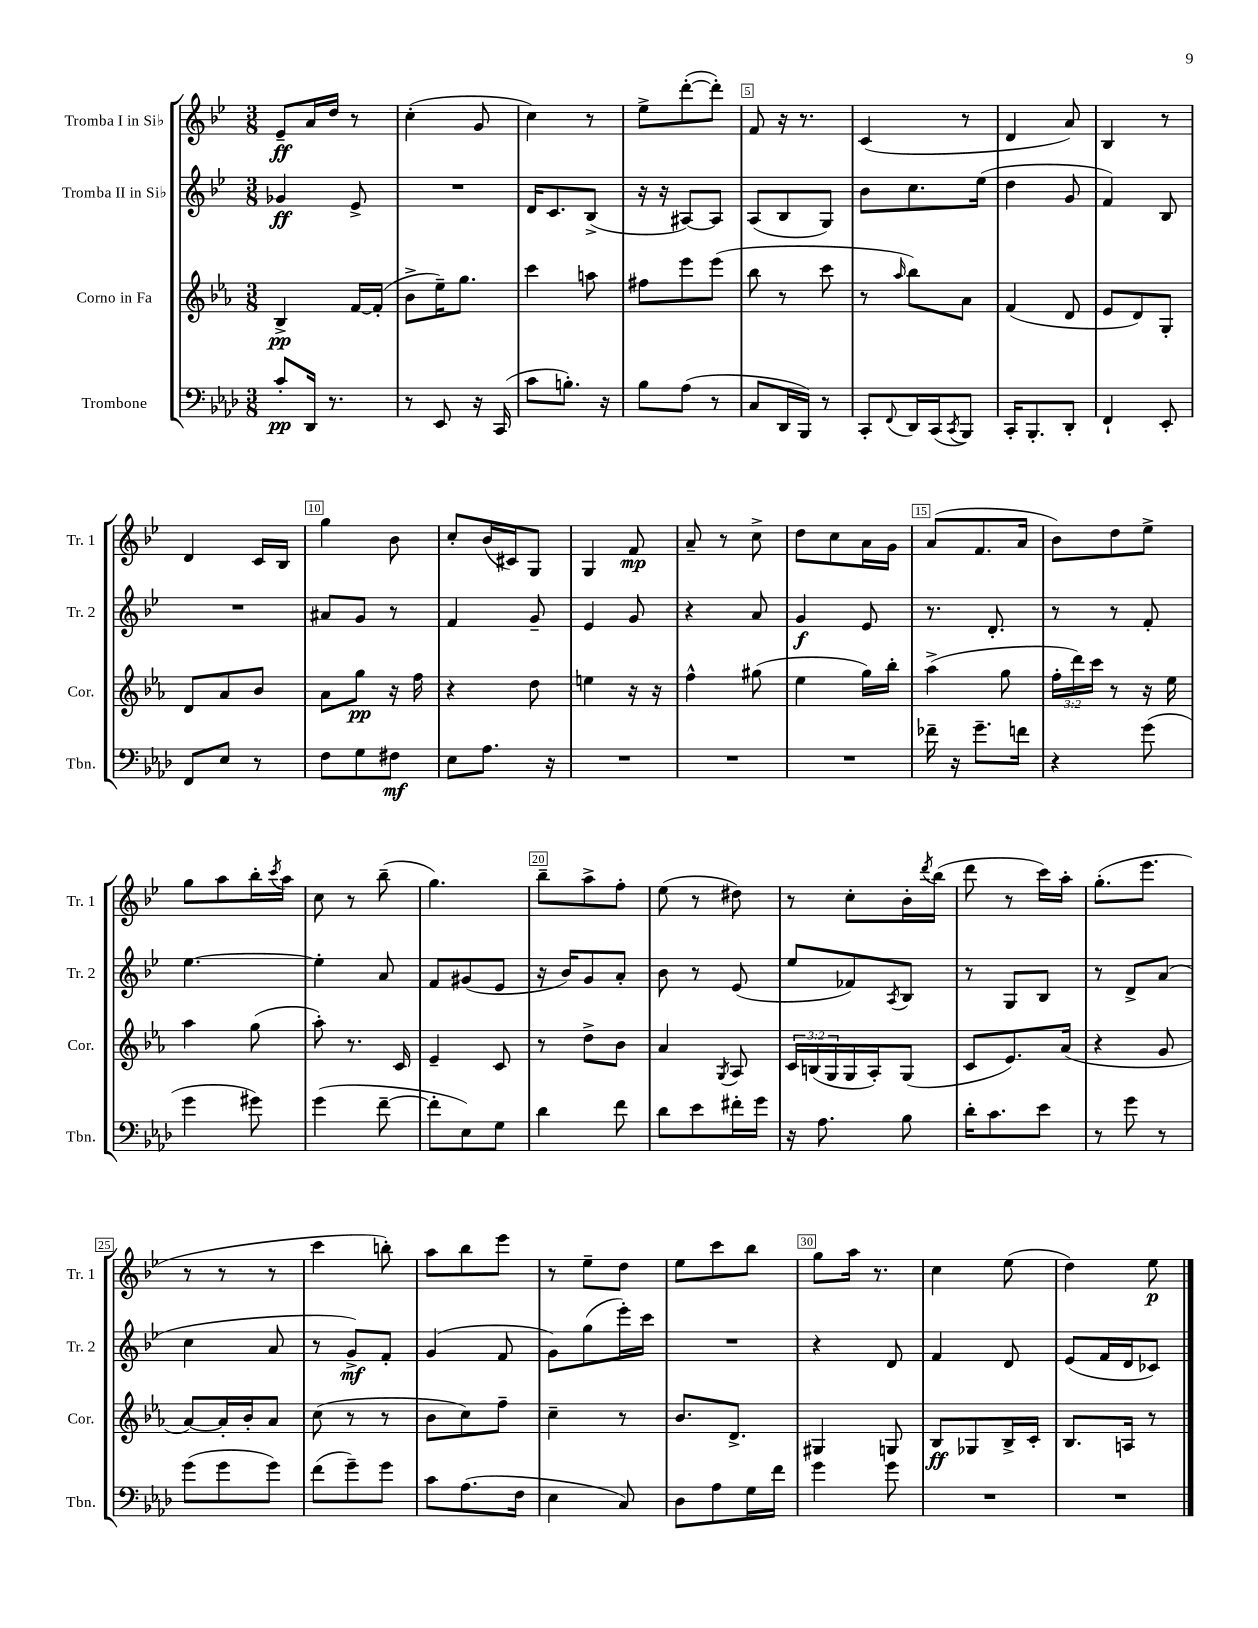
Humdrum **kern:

**kern	**kern	**kern	**kern
*staff4	*staff3	*staff2	*staff1
*clefF4	*clefG2	*clefG2	*clefG2
*k[b-e-a-d-]	*k[b-e-a-]	*k[b-e-]	*k[b-e-]
*M3/8	*M3/8	*M3/8	*M3/8
8c'/L	4B-^/	4g-/	8e-~/L
16DD-/Jk	.	.	16a/L
8.r	.	.	16dd/JJ
.	[16f/LL	8e-^/	8r
.	(16f'/]JJ	.	.
=	=	=	=
8r	8b-^\L	4.r	(4cc'\
8EE-/	16ee-~\K)	.	.
.	8.gg\J	.	.
16r	.	.	8g/
(16CC/	.	.	.
=	=	=	=
8c\L	4ccc\	16d/LK	4cc\)
.	.	8.c/	.
8.B'\J)	.	.	.
.	8aa\	(8B-^/J	8r
16r	.	.	.
=	=	=	=
8B-\L	8ff#\L	16r	8ee-^\L
.	.	16r	.
(8A-\J	8eee-\	[8A#/L)	([8ddd'\
8r	(8eee-\J	8A#/]J	8ddd'\]J)
=	=	=	=
8C/L	8bb-\	(8A/L	8f/
16DD-/L	8r	8B-/	16r
16BBB-/JJ)	.	.	8.r
8r	8ccc\	8G/J)	.
=	=	=	=
8CC'/L	8r	8b-\L	(4c/
8qqFF/	16qqaa-/	.	.
16DD-/L	8bb-\L)	8.cc\	.
(16CC/J	.	.	.
8qCC/	.	.	.
8BBB-/J)	8a-\J	.	8r
.	.	(16ee-\Jk	.
=	=	=	=
16CC'/LK	(4f/	4dd\	4d/
8.BBB-'/	.	.	.
8DD-'/J	8d/	8g/	8a/)
=	=	=	=
4FF`/	8e-/L	4f/)	4B-/
.	8d/)	.	.
8EE-'/	8G'/J	8B-/	8r
=	=	=	=
8FF/L	8d/L	4.r	4d/
8E-/J	8a-/	.	.
8r	8b-/J	.	16c/LL
.	.	.	16B-/JJ
=	=	=	=
8F\L	8a-\L	8a#/L	4gg\
8G\	8gg\J	8g/J	.
8F#\J	16r	8r	8b-\
.	16ff\	.	.
=	=	=	=
8E-\L	4r	4f/	8cc'/L
8.A-\J	.	.	(16b-/L
.	.	.	16c#/J)
.	8dd\	8g~/	8G/J
16r	.	.	.
=	=	=	=
4.r	4ee\	4e-/	4G/
.	16r	8g/	8f/
.	16r	.	.
=	=	=	=
4.r	4ff^^\	4r	8a~/
.	.	.	8r
.	(8gg#\	8a/	8cc^\
=	=	=	=
4.r	4ee-\	4g/	8dd\L
.	.	.	8cc\
.	16gg\LL)	8e-/	16a\L
.	16bb-'\JJ	.	16g\JJ
=	=	=	=
16f-~\	(4aa-^\	8.r	(8a/L
16r	.	.	.
8.g~\L	.	.	8.f/
.	.	8.d'/	.
.	8gg\	.	.
16f\Jk	.	.	16a/Jk
=	=	=	=
4r	24ff'\LL	8r	8b-\L)
.	24ddd\)	.	.
.	24ccc\JJ	.	.
.	8r	8r	8dd\
(8g\	16r	8f'/	8ee-^\J
.	16ee-\	.	.
=	=	=	=
4g\	4aa-\	[4.ee-\	8gg\L
.	.	.	8aa\
8g#\)	(8gg\	.	16bb-'\L
.	.	.	8qccc/
.	.	.	16aa\JJ
=	=	=	=
(4g\	8aa-'\)	4ee-'\]	8cc\
.	8.r	.	8r
[8f~\	.	8a/	(8bb-~\
.	16c/	.	.
=	=	=	=
8f'\]L	4e-~/	8f/L	4.gg\)
8E-\)	.	(8g#/	.
8G\J	8c/	8e-/J	.
=	=	=	=
4d-\	8r	16r	8bb-~\L
.	.	16b-/LK)	.
.	8dd^\L	8g/	8aa^\
8f\	8b-\J	8a'/J	8ff'\J
=	=	=	=
8d-\L	4a-/	8b-\	(8ee-\
8e-\	.	8r	8r
.	8qG/	.	.
16f#'\L	8A-/	(8e-/	8dd#\)
16g\JJ	.	.	.
=	=	=	=
16r	24c/LL	8ee-/L	8r
.	(24B/	.	.
8.A-\	.	.	.
.	24G/	.	.
.	16G/	8f-/)	8cc'\L
.	16A-'/J)	.	.
.	.	8qA/	.
8B-\	(8G/J	8B-/J	16b-'\L
.	.	.	8qddd/
.	.	.	(16bb-\JJ
=	=	=	=
16d-'\LK	8c/L	8r	8ddd\
8.c\	.	.	.
.	8.e-/)	8G/L	8r
8e-\J	.	8B-/J	16ccc\LL)
.	(16a-/Jk	.	16aa'\JJ
=	=	=	=
8r	4r	8r	(8.gg'\L
8g\	.	8d^/L	.
.	.	.	8.eee-\J
8r	8g/	(8a/J	.
=	=	=	=
(8g\L	[8a-/L)	4cc\	8r
8g\	16a-'/]L	.	8r
.	16b-'/J	.	.
8g\J)	8a-/J	8a/	8r
=	=	=	=
(8f\L	(8cc\	8r	4ccc\
8g~\)	8r	8g^/L)	.
8g\J	8r	8f'/J	8bb'\)
=	=	=	=
8c\L	8b-\L	(4g/	8aa\L
(8.A-\	8cc\)	.	8bb-\
.	8ff~\J	8f/	8eee-\J
16F\Jk	.	.	.
=	=	=	=
4E-\	4cc~\	8g\L)	8r
.	.	(8gg\	8ee-~\L
8C/)	8r	16eee-'\L)	8dd\J
.	.	16ccc\JJ	.
=	=	=	=
8D-\L	8.b-/L	4.r	8ee-\L
8A-\	.	.	8ccc\
.	8.d^/J	.	.
16G\L	.	.	8bb-\J
16f\JJ	.	.	.
=	=	=	=
4g\	4G#/	4r	8gg\L
.	.	.	16aa\Jk
.	.	.	8.r
8g\	8G/	8d/	.
=	=	=	=
4.r	8B-/L	4f/	4cc\
.	8G-/	.	.
.	16B-^/L	8d/	(8ee-\
.	16c'/JJ	.	.
=	=	=	=
4.r	8.B-/L	(8e-/L	4dd\)
.	.	16f/L	.
.	16A/Jk	16d/J	.
.	8r	8c-/J)	8ee-\
==	==	==	==
*-	*-	*-	*-
